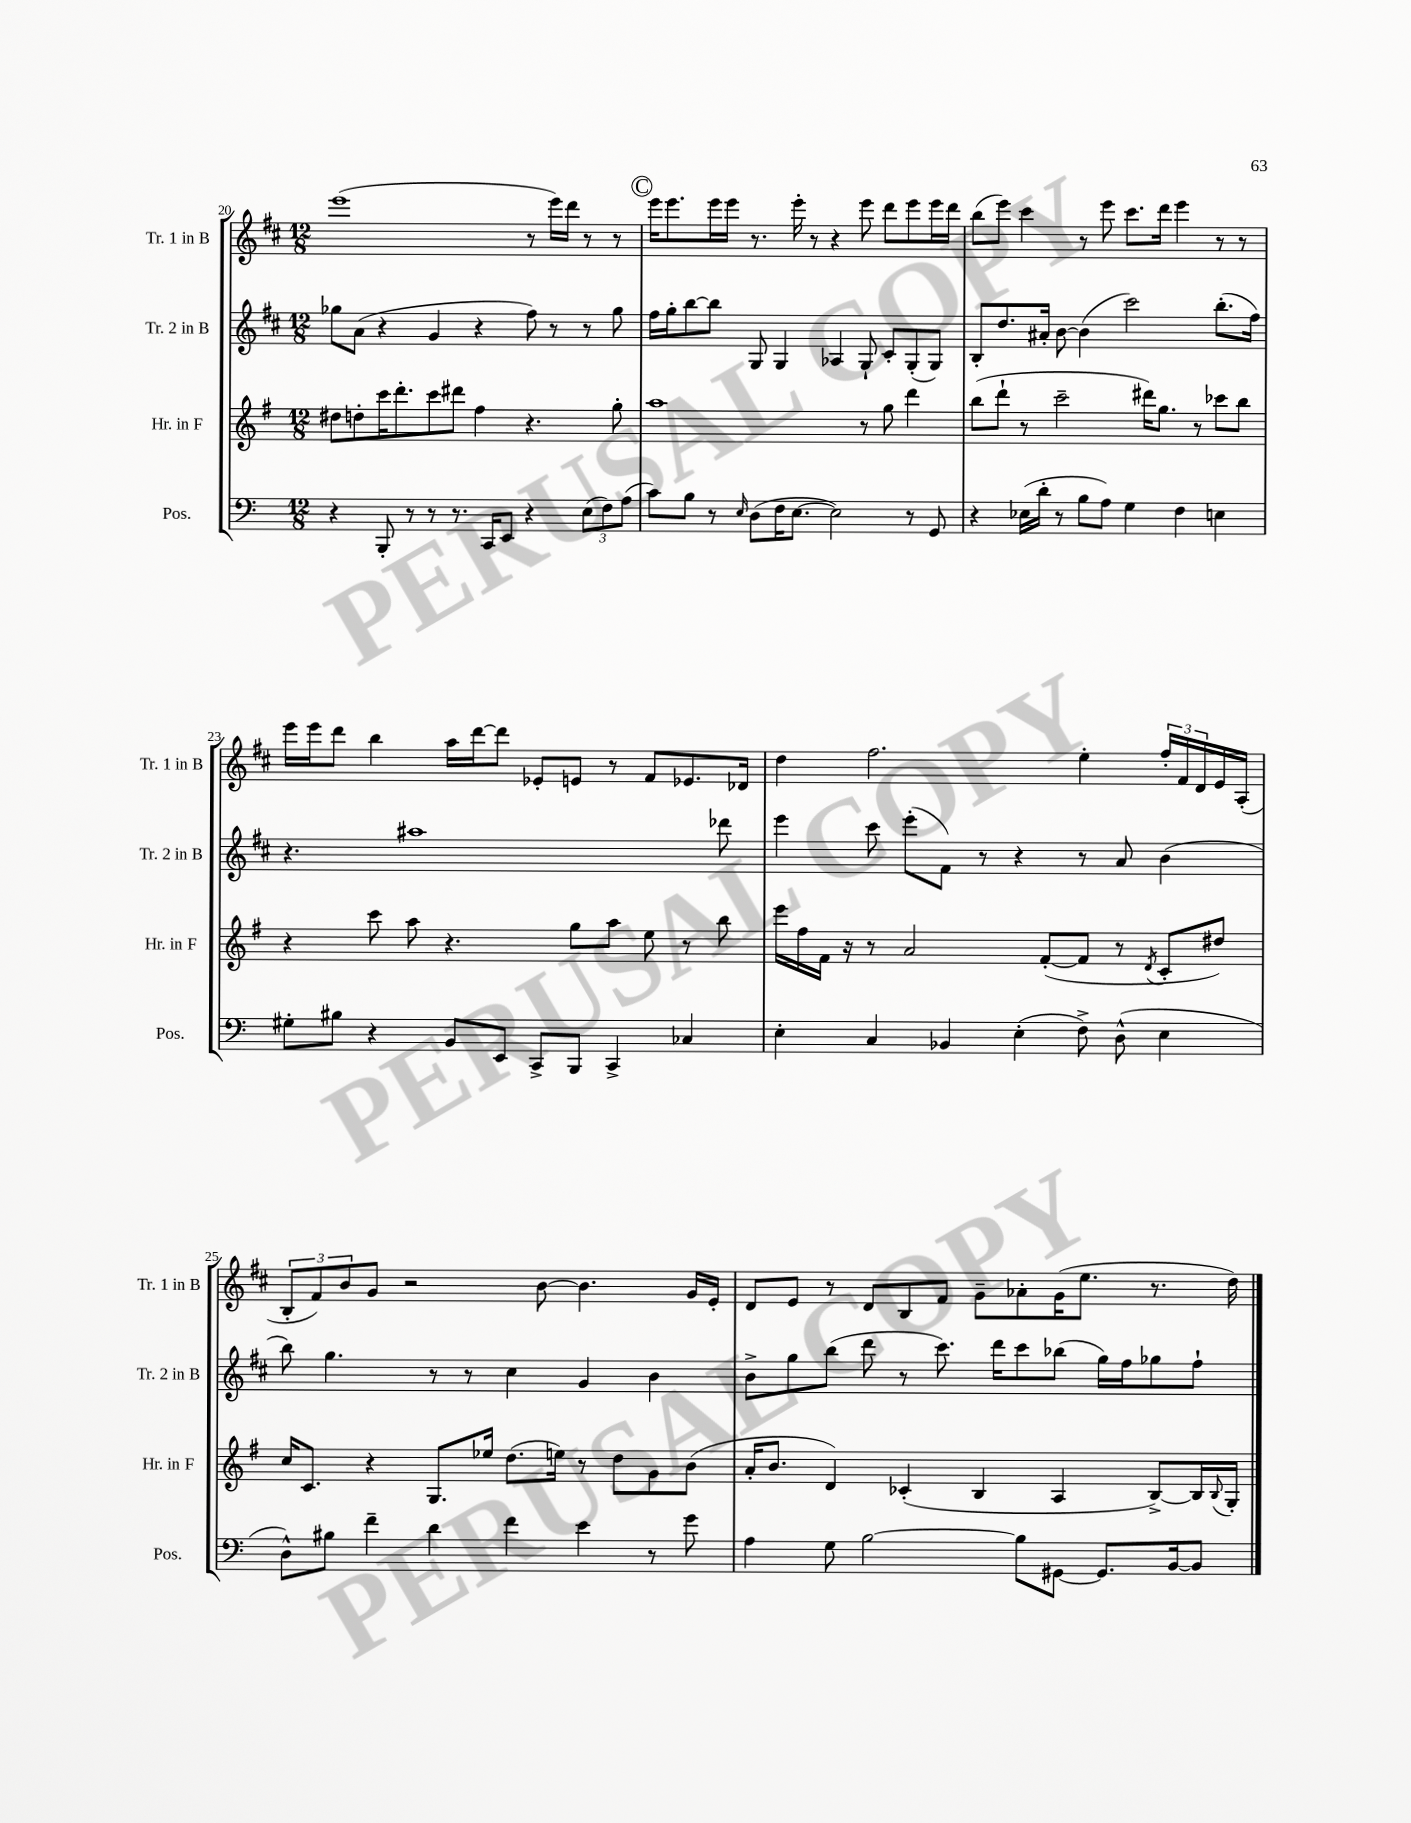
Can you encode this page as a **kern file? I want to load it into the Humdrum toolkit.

**kern	**kern	**kern	**kern
*part4	*part3	*part2	*part1
*staff4	*staff3	*staff2	*staff1
*I"Pos.	*I"Hr. in F	*I"Tr. 2 in B	*I"Tr. 1 in B
*I'Pos.	*I'Hr. in F	*I'Tr. 2 in B	*I'Tr. 1 in B
*clefF4	*clefG2	*clefG2	*clefG2
*k[]	*k[f#]	*k[f#c#]	*k[f#c#]
*M12/8	*M12/8	*M12/8	*M12/8
=20	=20	=20	=20
4r	8dd#X\L	8gg-X\L	(1eee
.	8ddn'\	(8a\J	.
8BBB'/	16ccc\K	4r	.
.	8.ddd'\	.	.
8r	.	.	.
8r	8ccc\	4g/	.
8.r	8ddd#X\J	.	.
.	4ff#\	4r	.
16CC/KL	.	.	.
8EE/J	.	.	.
4r	4.r	8ff#\)	8r
.	.	8r	16eee\LL)
.	.	.	16ddd\JJ
(12E\L	.	8r	8r
12F\)	.	.	.
.	8gg'\	8gg-\	8r
(12A\J	.	.	.
!!LO:REH:place=s1:t=C
=21	=21	=21	=21
8c\L)	1aa	16ff#\LL	16eee\KL
.	.	16gg'\J	8.eee\
8B\J	.	[8bb\	.
8r	.	8bb\J]	16eee\L
.	.	.	16eee\JJ
16qqE/	.	.	.
(8D\L	.	8G/	8.r
16F\K	.	4G/	.
[8.E\J	.	.	16eee'\
.	.	.	8r
2E\])	.	4A-X/	4r
.	8r	8G`/	8eee\
.	8gg\	8c#'/L	8ddd\L
8r	4ddd\	(8G'/	8eee\
8GG/	.	8G/J)	16eee\L
.	.	.	16ddd\JJ
=22	=22	=22	=22
4r	(8bb\L	8B'/L	(8bb\L
.	8ddd`\J	8.dd/	8eee\J)
(16E-X\LL	8r	.	4ccc#\
16d'\JJ	.	16a#X'/Jk	.
8r	2ccc~\	[8b\	.
8B\L	.	(4b\]	8r
8A\J)	.	.	8eee\
4G\	.	2ccc#\)	8.ccc#\L
.	16ddd#X\KL)	.	.
.	8.gg\J	.	16ddd\Jk
4F\	.	.	4eee\
.	8r	.	.
4En\	8ccc-X\L	(8.bb'\L	8r
.	8bb\J	.	8r
.	.	16ff#\Jk)	.
!!LO:LB:g=z
=23	=23	=23	=23
8G#X'\L	4r	4.r	16eee\LL
.	.	.	16eee\J
8B#X\J	.	.	8ddd\J
4r	8ccc\	.	4bb\
.	8aa\	1aa#X	.
8BB/L	4.r	.	16aa\LL
.	.	.	[16ddd\J
8EE/J	.	.	8ddd\J]
8CC^/L	.	.	8e-X'/L
8BBB/J	8gg\L	.	8en/J
4CC^/	8aa\J	.	8r
.	8ee\	.	8f#/L
4C-X/	8r	.	8.e-X/
.	8bb\	8ddd-X\	.
.	.	.	16d-X/Jk
=24	=24	=24	=24
4E'\	16eee\LL	4eee\	4dd\
.	16ff#\	.	.
.	16f#\JJ	.	.
.	16r	.	.
4C/	8r	8ccc#\	2.ff#\
.	2a/	(8eee'\L	.
4BB-X/	.	8f#\J)	.
.	.	8r	.
(4E'\	.	4r	.
.	([8f#'/L	.	.
8F^\)	8f#/J]	8r	4ee'\
(8D^^\	8r	8a/	.
.	8qd/	.	.
4E\	8c'/L	(4b\	24ff#'/LL
.	.	.	24f#/
.	.	.	24d/
.	8dd#X/J)	.	16e/
.	.	.	(16A'/JJ
!!LO:LB:g=z
=25	=25	=25	=25
8D^^\L)	16cc/KL	8bb\)	12B'/L
.	8.c/J	.	.
.	.	.	12f#/)
8B#X\J	.	4.gg\	.
.	.	.	12b/
4f~\	4r	.	8g/J
.	.	.	2r
4d\	8.G/L	8r	.
.	.	8r	.
.	16ee-X/Jk	.	.
4f\	(8.dd\L	4cc#\	.
.	.	.	[8b\
.	16een\Jk)	.	.
4e\	8r	4g/	4.b\]
.	8dd\L	.	.
8r	8g\	4b\	.
8g\	(8b\J	.	16g/LL
.	.	.	16e'/JJ
=26	=26	=26	=26
4A\	16a'/KL	8b^\L	8d/L
.	8.b/J	.	.
.	.	8gg\	8e/J
8G\	4d/)	(8bb\J	8r
[2B\	.	8ddd\	8d/L
.	(4c-X'/	8r	8B/
.	.	8.ccc#\)	8f#/J
.	4B/	.	8g~\L
.	.	16ddd\KL	.
8B\L]	.	8ccc#\	8a-X'\
[8GG#X\J	4A/	(8bb-X\J	(16g\K
.	.	.	8.ee\J
8.GG#/L]	.	16gg\LL)	.
.	.	16ff#\J	.
.	[8B^/L)	8gg-X\	8.r
[16BB/k	.	.	.
8BB/J]	16B/L]	8ff#`\J	.
.	8qqB/	.	.
.	16G'/JJ	.	16dd\)
==	==	==	==
*-	*-	*-	*-
